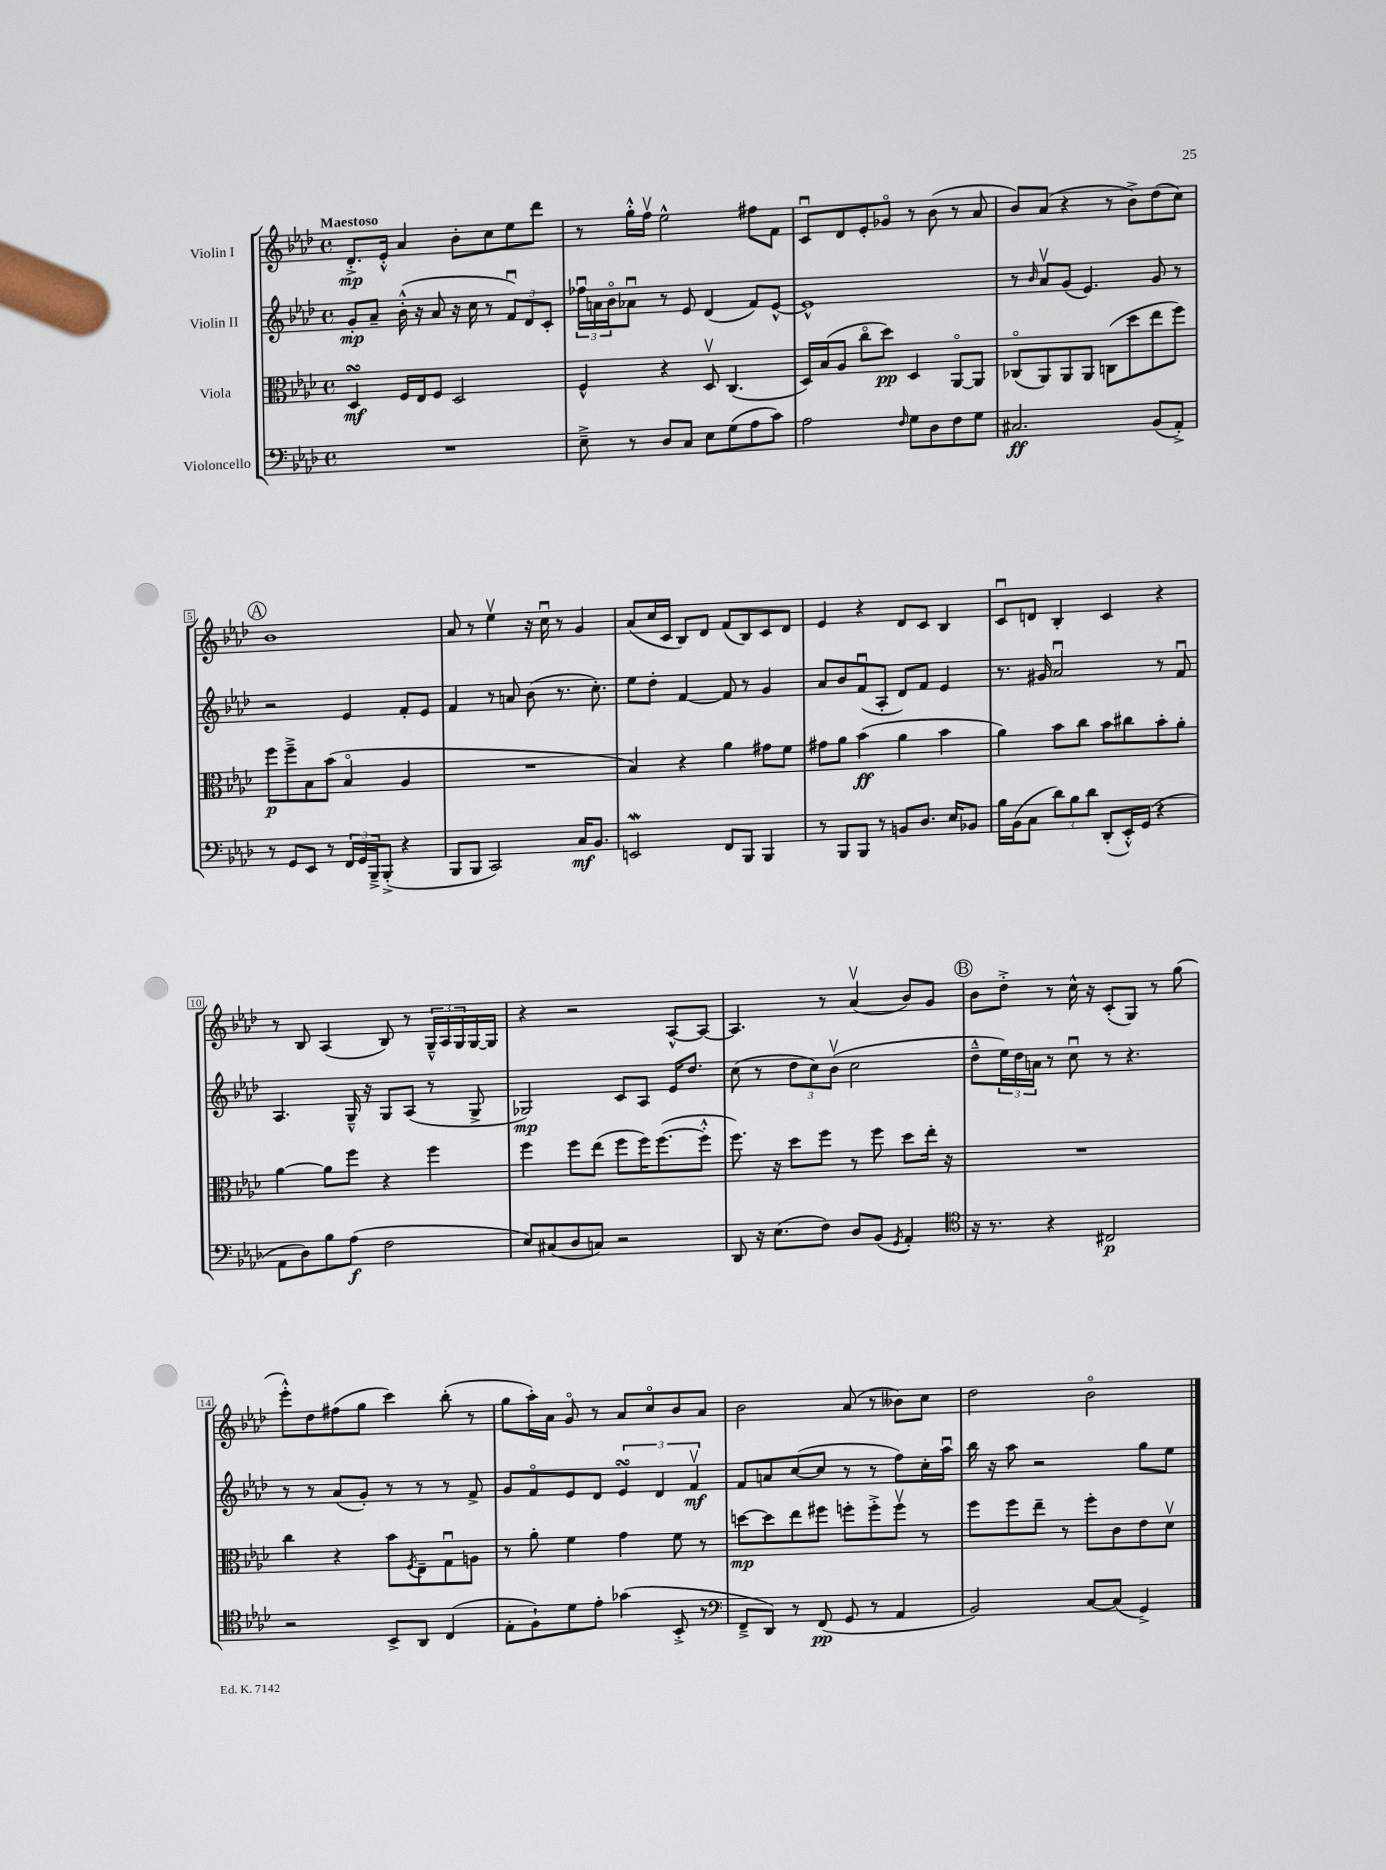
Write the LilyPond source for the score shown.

<<
\new StaffGroup <<
\new Staff = "s0" \with { instrumentName = "Violin I" } {
    \clef treble \key aes \major \defaultTimeSignature \time 4/4 \tempo "Maestoso"
    des'8.-.->\mp ees'16-.-^ aes'4 bes'8-. c''8 ees''8 des'''8 |
    r8 g''16-.-^ f''16\upbow ees''2-^ fis''8 f'8 |
    c'8\downbow des'8 ees'8-. ges'8\flageolet r8 bes'8( r8 aes'8 |
    bes'8) aes'8( r4 r8 bes'8->) des''8( c''8) |
    \mark \markup { \circle "A" } bes'1 |
    aes'8 r8 ees''4\upbow r16 c''16\downbow r8 g'4 |
    aes'8( c''16 c'16 bes8) des'8 f'8( bes8) c'8 des'8 |
    ees'4 r4 des'8 c'8 bes4 |
    c'8\downbow d'8 bes4-. c'4 r4 |
    r8 bes8 aes4( bes8) r8 \tuplet 3/2 { g16---^ aes16 g16 } g16~ g16 |
    r4 r2 aes8~-^ aes8~ |
    aes4. r8 aes'4\upbow( bes'8) g'8 |
    \mark \markup { \circle "B" } bes'8 des''8-.-> r8 c''16-^ r16 c'8-.( g8) r8 g''8( |
    ees'''8-.-^) des''8 fis''8( g''8 c'''4) bes''8-.( r8 |
    g''8 aes''16-.) aes'16 g'8\flageolet r8 aes'8 c''8\flageolet bes'8 aes'8 |
    bes'2 aes'8( r8 beses'8) c''8 |
    des''2 bes'2\flageolet \bar "|." |
}
\new Staff = "s1" \with { instrumentName = "Violin II" } {
    \clef treble \key aes \major \defaultTimeSignature \time 4/4
    g'8-.\mp aes'8-- bes'16-.-^( r16 aes'8 r16 c''16 r8 \tuplet 3/2 { f'8\downbow) des'8 c'8-. } |
    \tuplet 3/2 { fes''16\downbow a'16 bes'16\flageolet } aes'8\downbow r8 ees'8 des'4( f'8) ees'8~-^ |
    ees'1-^ |
    r8 \grace { bes'16 } aes'8\upbow g'8( ees'4.) g'8 r8 |
    \mark \markup { \circle "A" } r2 ees'4 f'8-. ees'8 |
    f'4 r8 a'8 bes'8( r8. c''8.-.) |
    ees''8 des''8-. f'4~ f'8 r8 g'4 |
    aes'8 bes'8 f'8\downbow( aes8-. des'8) f'8 ees'4 |
    r8. gis'16 aes'2\downbow r8 f'8\downbow |
    aes4. g16---^ r16 g8 aes8( r8 g8-> |
    ges2\mp) c'8 aes8 ees'16 des''8. |
    c''8( r8 \tuplet 3/2 { des''8 c''8) bes'8\upbow( } c''2 |
    \mark \markup { \circle "B" } des''8---^ \tuplet 3/2 { ees''16) des''16 a'16 } r8 c''8\downbow r8 r4. |
    r8 r8 aes'8( g'8-.) r8 r8 r8 f'8-> |
    g'8 f'8\flageolet ees'8 des'8 \tuplet 3/2 { ees'4\turn des'4 f'4\upbow\mf } |
    f'8 a'8 c''8~( c''8 r8 r8 f''8) c''16-. aes''16\downbow |
    bes''16 r16 aes''8 r2 g''8 ees''8 \bar "|." |
}
\new Staff = "s2" \with { instrumentName = "Viola" } {
    \clef alto \key aes \major \defaultTimeSignature \time 4/4
    des4\turn\mf f16 ees16 f8 des2 |
    f4-^ r4 des8\upbow c4.( |
    des16) bes16( aes8 c''8\flageolet des''8\pp) des4 aes,8~\flageolet aes,8 |
    ces8\flageolet( aes,8) aes,8 aes,8 c8( des''8 ees''8 f''8) |
    \mark \markup { \circle "A" } f''8\p f''8---> bes8 bes'8( bes4\flageolet aes4 |
    R1 |
    bes4) r4 aes'4 gis'8 f'8 |
    gis'8 aes'8 bes'4\ff( aes'4 bes'4 |
    aes'4) bes'8 c''8 bes'8 cis''8 bes'8-. aes'8-. |
    aes'4~ aes'8 f''8 r4 f''4 |
    f''4 f''8 ees''8( f''8 f''16) f''8.~( f''8-.-^ |
    f''8.) r16 des''8 f''8 r8 f''8 des''8 ees''16-. r16 |
    \mark \markup { \circle "B" } R1 |
    c''4 r4 bes'8 \acciaccatura { f8 } ees8-- g8\downbow a8 |
    r8 aes'8-. f'4 g'4 f'8 r8 |
    d''8~\mp d''8 ees''8 fis''8 f''8-. f''8-.-> f''8\upbow r8 |
    f''8 f''8 ees''8-- r8 f''8-. c'8 ees'8 des'8\upbow \bar "|." |
}
\new Staff = "s3" \with { instrumentName = "Violoncello" } {
    \clef bass \key aes \major \defaultTimeSignature \time 4/4
    R1 |
    ees8---> r8 des8 c8 ees8 g8( aes8 c'8) |
    aes2 \grace { f16 } g8 des8 f8 g8 |
    cis2.\ff bes,8( aes,8-.->) |
    \mark \markup { \circle "A" } r8 g,8 ees,8 r8 \tuplet 3/2 { f,16 g,16 bes,,16---> } bes,,8-.->( r4 |
    bes,,8 bes,,8 c,2) c16\mf bes,8. |
    e,2\mordent f,8 bes,,8 bes,,4 |
    r8 bes,,8 bes,,8 r8 b,8 des8. ees16 bes,8 |
    bes16 bes,16( c8 \tuplet 3/2 { des'8) bes8 des'8 } des,8-.( ees,16-.-^) g,16( r4 |
    aes,8 des8) bes8 aes8\f( f2 |
    ees8) cis8( des8 c8) r2 |
    des,8 r16 ees8.( f8) des8 bes,8( \acciaccatura { g,8 } aes,4-.) |
    \mark \markup { \circle "B" } \clef tenor r16 r8. r4 cis2\p |
    r2 bes,8-> aes,8 c4( |
    ees8-. f8-!) des'8 ees'8-. ges'4( bes,8-.-> r8 |
    \clef bass f,8---> des,8) r8 f,8\pp( g,8 r8 aes,4 |
    bes,2) c8~ c8( g,4->) \bar "|." |
}
>>
>>
\layout { \context { \Score \override BarNumber.stencil = #(make-stencil-boxer 0.1 0.3 ly:text-interface::print) } }
